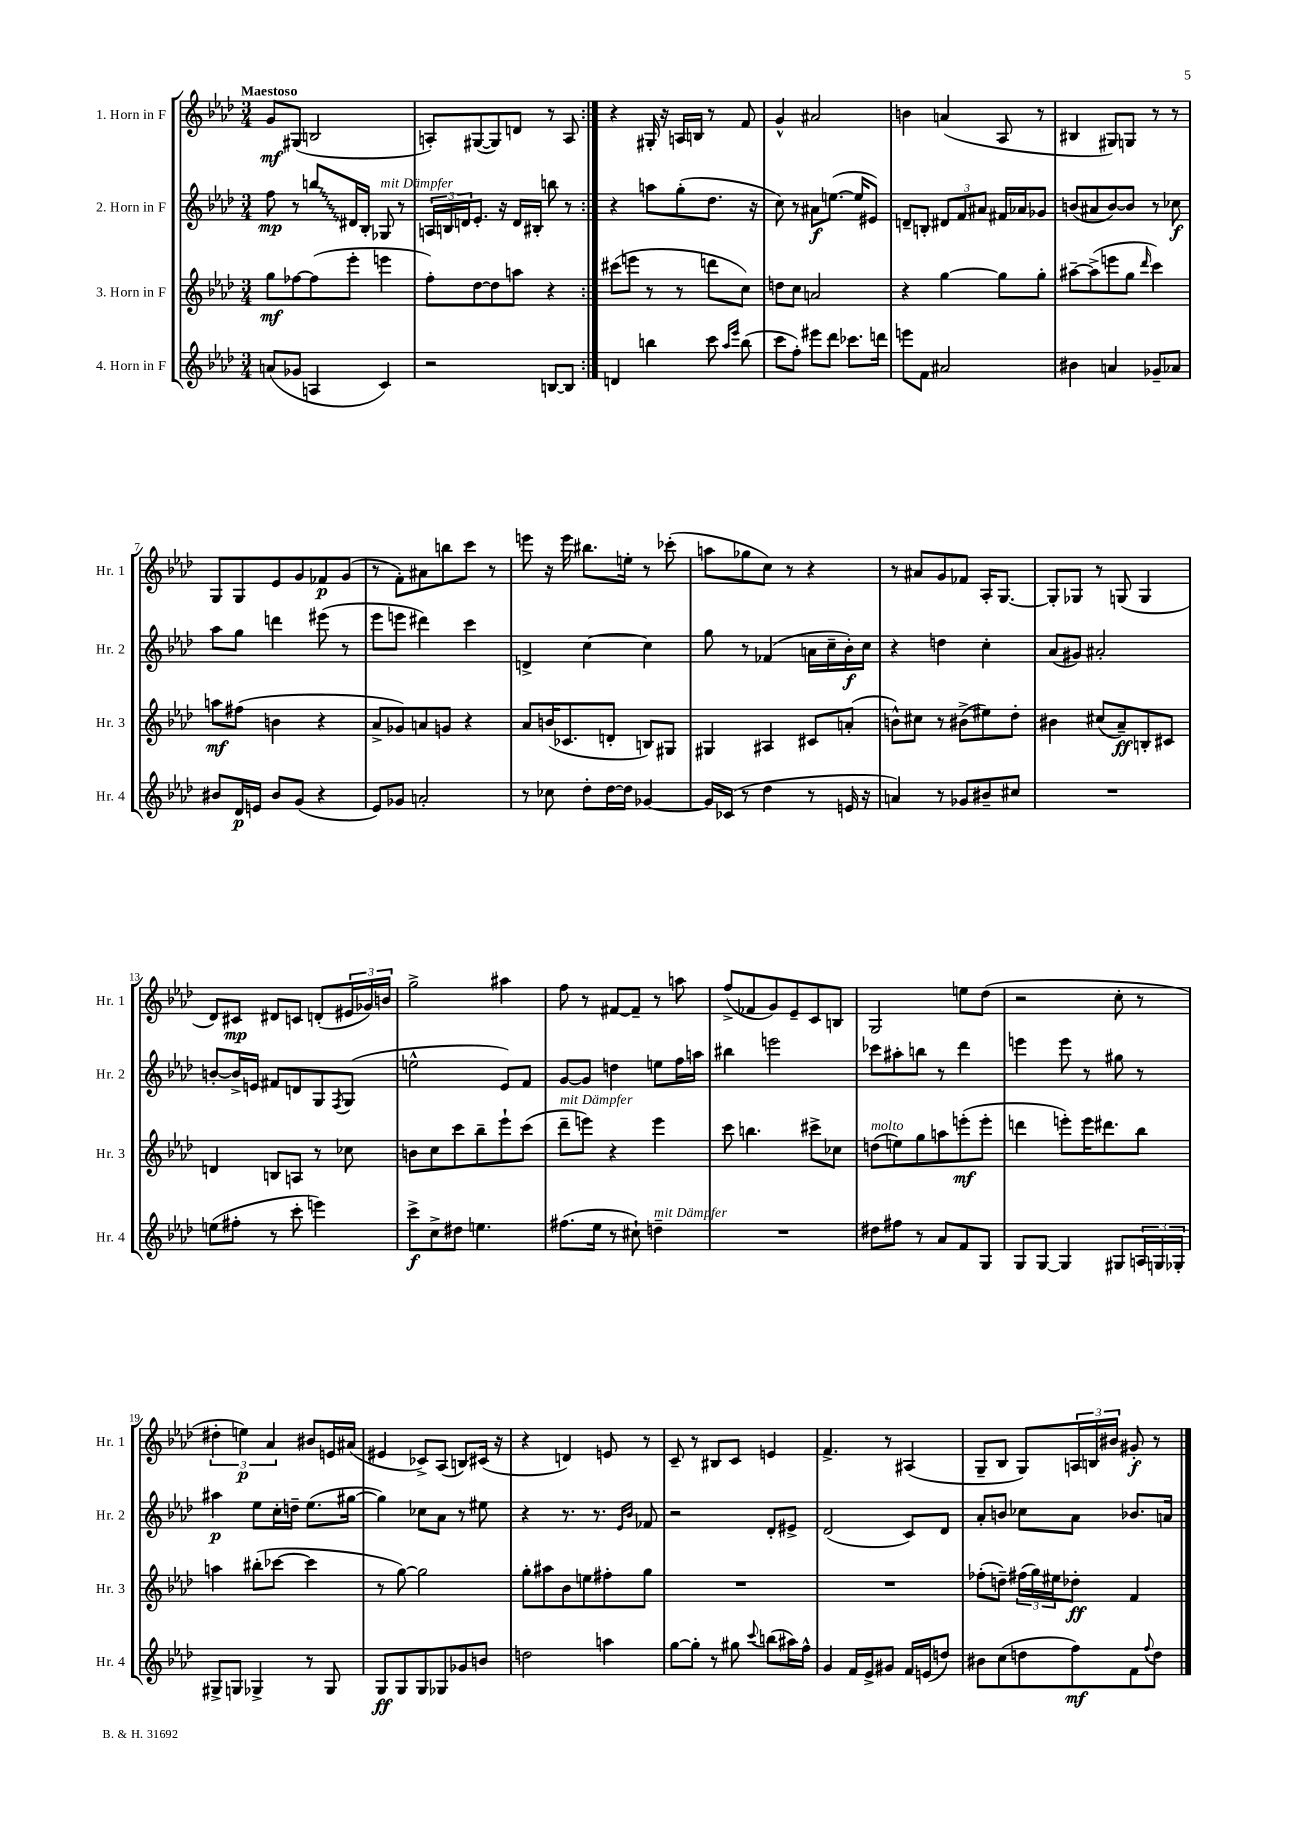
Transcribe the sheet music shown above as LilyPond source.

<<
\new StaffGroup <<
\new Staff = "s0" \with { instrumentName = "1. Horn in F" shortInstrumentName = "Hr. 1" } {
    \clef treble \key aes \major \numericTimeSignature \time 3/4 \tempo "Maestoso"
    \repeat volta 2 { g'8\mf gis8( b2 |
    a8-.) gis8~( gis8) d'8 r8 a8 | }
    r4 gis16-. r16 a16 b16 r8 f'8 |
    g'4-^ ais'2 |
    b'4 a'4( aes8 r8 |
    bis4 gis8) g8 r8 r8 |
    g8 g8 ees'8 g'8 fes'8\p g'8( |
    r8 f'8-.) ais'8 b''8 c'''8 r8 |
    e'''8 r16 e'''16 bis''8. e''16-. r8 ces'''8-.( |
    a''8 ges''8 c''8) r8 r4 |
    r8 ais'8 g'8 fes'8 aes16-. g8.~ |
    g8-. ges8 r8 g8( g4 |
    des'8) cis'8\mp dis'8 c'8 d'8-.( \tuplet 3/2 { eis'16 ges'16) b'16 } |
    g''2-> ais''4 |
    f''8 r8 fis'8~ fis'8-- r8 a''8 |
    f''8->( fes'8 g'8) ees'8-- c'8 b8 |
    g2 e''8 des''8( |
    r2 c''8-. r8 |
    \tuplet 3/2 { dis''4-. e''4\p) aes'4 } bis'8 e'16 ais'16( |
    eis'4 ces'8->) aes8( b8) cis'16( r16 |
    r4 d'4) e'8 r8 |
    c'8-- r8 bis8 c'8 e'4 |
    f'4.-> r8 ais4( |
    g8-- bes8 g8) \tuplet 3/2 { a16 b16 bis'16 } gis'8-.\f r8 \bar "|." |
}
\new Staff = "s1" \with { instrumentName = "2. Horn in F" shortInstrumentName = "Hr. 2" } {
    \clef treble \key aes \major \numericTimeSignature \time 3/4
    \repeat volta 2 { f''8\mp r8 \once \override Glissando.style = #'zigzag b''8\glissando dis'16 bes16-. ges8^\markup { \italic "mit Dämpfer" } r8 |
    \tuplet 3/2 { a16 b16 d'16 } ees'8.-. r16 d'16 bis16-. b''8 r8 | }
    r4 a''8 g''8-.( des''8. r16 |
    c''8) r8 ais'8\f e''8.~( e''16 eis'8) |
    d'8-- b8-. \tuplet 3/2 { dis'8 f'8 ais'8 } fis'16 aes'16 ges'8 |
    b'8( ais'8 b'8~) b'8 r8 ces''8\f |
    aes''8 g''8 d'''4 eis'''8( r8 |
    ees'''8 e'''8 dis'''4) c'''4 |
    d'4-> c''4~ c''4 |
    g''8 r8 fes'4( a'16 c''16-- bes'16-.\f) c''16 |
    r4 d''4 c''4-. |
    aes'8( gis'8) ais'2-. |
    b'8~-. b'16-> e'16 fis'8 d'8 g8 \acciaccatura { f8 } g8( |
    e''2-^ ees'8) f'8 |
    g'8~ g'8 d''4 e''8 f''16 a''16 |
    bis''4 e'''2 |
    ces'''8 ais''8-. b''8 r8 des'''4 |
    e'''4 e'''8 r8 gis''8 r8 |
    ais''4\p ees''8 c''16-. d''16-- ees''8.( gis''16~ |
    gis''4) ces''8 aes'8 r8 eis''8 |
    r4 r8. r8. \grace { ees'16 bes'16 } fes'8 |
    r2 des'8-. eis'8-> |
    des'2( c'8) des'8 |
    aes'8-. b'8 ces''8 aes'8 bes'8. a'16 \bar "|." |
}
\new Staff = "s2" \with { instrumentName = "3. Horn in F" shortInstrumentName = "Hr. 3" } {
    \clef treble \key aes \major \numericTimeSignature \time 3/4
    \repeat volta 2 { g''8\mf fes''8~ fes''8( ees'''8-. e'''4 |
    f''8-.) des''8~ des''8 a''8 r4 | }
    cis'''8( e'''8 r8 r8 d'''8 c''8) |
    d''8 c''8 a'2 |
    r4 g''4~ g''8 g''8-. |
    ais''8~-- ais''8->( e'''8 g''8 \grace { des'''16 } c'''4) |
    a''8\mf fis''8( b'4 r4 |
    aes'8-> ges'8) a'8 g'8 r4 |
    aes'8 b'16( ces'8. d'8-. b8) gis8 |
    gis4 ais4 cis'8 a'8-.( |
    b'8-^) cis''8 r8 bis'8->( eis''8) des''8-. |
    bis'4 cis''8( aes'8--\ff) b8-. cis'8 |
    d'4 b8 a8 r8 ces''8 |
    b'8 c''8 c'''8 bes''8-- ees'''8-! c'''8( |
    des'''8--^\markup { \italic "mit Dämpfer" } e'''8) r4 e'''4 |
    c'''8 b''4. cis'''8-> ces''8 |
    d''8^\markup { \italic "molto" }( e''8) g''8 a''8 e'''8-.\mf( e'''8-. |
    d'''4 e'''8-.) e'''16 dis'''8. bes''8 |
    a''4 bis''8-.( ces'''8~ ces'''4 |
    r8 g''8~) g''2 |
    g''8-. ais''8 bes'8 e''8 fis''8-. g''8 |
    R2. |
    R2. |
    fes''8-.( d''8--) \tuplet 3/2 { fis''16( g''16) eis''16 } des''8-.\ff f'4 \bar "|." |
}
\new Staff = "s3" \with { instrumentName = "4. Horn in F" shortInstrumentName = "Hr. 4" } {
    \clef treble \key aes \major \numericTimeSignature \time 3/4
    \repeat volta 2 { a'8( ges'8 a4 c'4) |
    r2 b8~ b8 | }
    d'4 b''4 c'''8 \grace { aes''16 ees'''16 } b''8( |
    c'''8 f''8-.) eis'''8 des'''8 ces'''8. d'''16 |
    e'''8 f'8 ais'2 |
    bis'4 a'4 ges'8-- aes'8 |
    bis'8 des'16\p e'16 bis'8 g'8( r4 |
    ees'8) ges'8 a'2-. |
    r8 ces''8 des''8-. des''16~ des''16 ges'4~ |
    ges'16 ces'16( r8 des''4 r8 e'16 r16 |
    a'4) r8 ges'8 bis'8-- cis''8 |
    R2. |
    e''8( fis''8-. r8 c'''8-. e'''4) |
    c'''8->\f c''8-> dis''8 e''4. |
    fis''8.( ees''16 r8 cis''8-!) d''4--^\markup { \italic "mit Dämpfer" } |
    R2. |
    dis''8 fis''8 r8 aes'8 f'8 g8 |
    g8 g8~ g4 gis8 \tuplet 3/2 { a16 g16 ges16-. } |
    gis8-> g8 ges4-> r8 ges8 |
    g8\ff g8 g8 ges8 ges'8 b'8 |
    d''2 a''4 |
    g''8~ g''8-. r8 gis''8 \appoggiatura { c'''8 } b''8( ais''16) f''16-^ |
    g'4 f'16 ees'16-> gis'8 f'16 e'16( d''8) |
    bis'8 c''8( d''8 f''8\mf) f'8 \appoggiatura { f''8 } d''8 \bar "|." |
}
>>
>>
